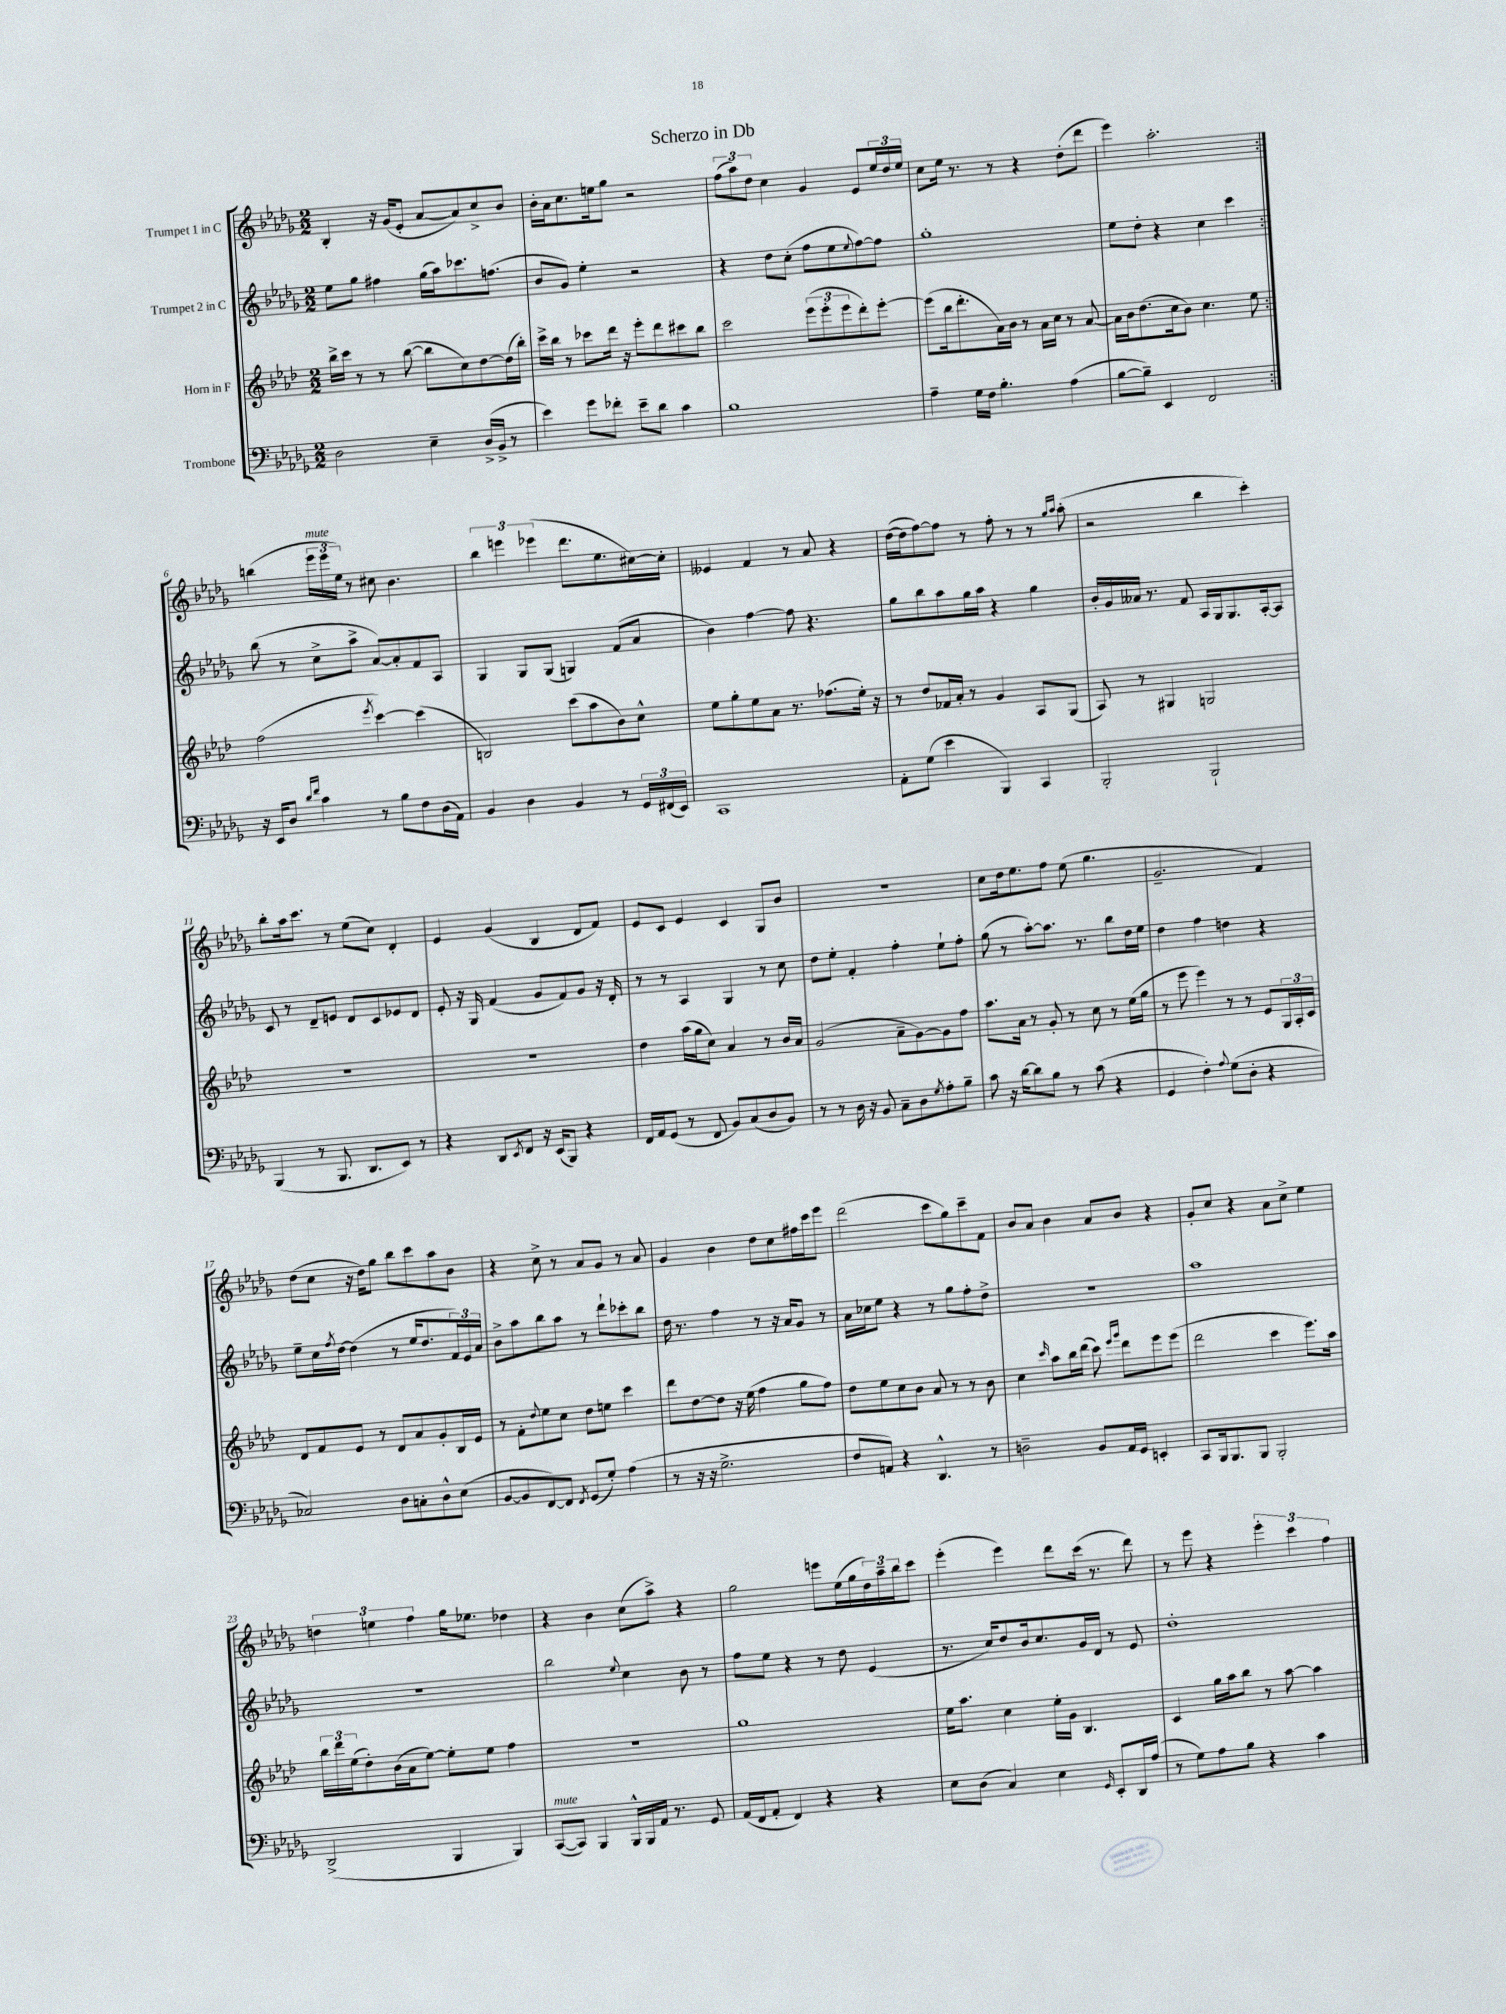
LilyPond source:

\header { title = "Scherzo in Db" }
<<
\new StaffGroup <<
\new Staff = "s0" \with { instrumentName = "Trumpet 1 in C" } {
    \clef treble \key des \major \numericTimeSignature \time 2/2
    \repeat volta 2 { bes4-. r16 ges'16( ees'8-. aes'8~ aes'8) c''8-> bes'8 |
    bes'16-. aes'16 c''8. e''16 ges''8 r2 |
    \tuplet 3/2 { f''8( aes''8) des''8 } c''4 ges'4 ees'8 \tuplet 3/2 { ees''16 des''16 ees''16 } |
    c''8 ees''16 r8. r8 r4 des''8-.( des'''8 |
    ees'''4) aes''2.-. | }
    b''4( \tuplet 3/2 { ees'''16^\markup { \italic "mute" } ees'''16 ees''16) } r8 cis''8 bes'4. |
    \tuplet 3/2 { bes''4 e'''4 ees'''4( } des'''8. ees''8. cis''16~) cis''16-. |
    eeses'4 f'4 r8 aes'8 r4 |
    des''16~( des''16 f''8~) f''8 r8 f''8-. r8 r8 \grace { ges''16 aes''16 } aes''8-.( |
    r2 bes''4 c'''4-.) |
    bes''8-. aes''16 c'''8. r8 ees''8( c''8) des'4-. |
    ees'4 ges'4( bes4 des'8 f'8) |
    ees'8 c'8 ees'4 c'4 ges8 bes'8 |
    r1 |
    c''8 des''16 ees''8. f''8 ees''8( ges''4. |
    ges'2.-- f'4) |
    des''8( c''8 r16 des''16) ges''8 bes''8 c'''8 aes''8 bes'8 |
    r4 c''8-> r8 aes'8 ges'8 r8 aes'8 |
    ges'4 bes'4 des''8 c''8 fis''16 c'''16 ees'''8 |
    des'''2( c'''8 ges''8) c'''8-- f'8 |
    bes'8 aes'8 bes'4 aes'8 bes'8 r4 |
    ges'8-. c''8 r4 aes'8 c''8-> ees''4 |
    \tuplet 3/2 { d''4 e''4 f''4 } ges''16 ees''8. des''4 |
    r4 bes'4 c''8( aes''8->) r4 |
    ges''2 e'''8 ees''16( ges''16 \tuplet 3/2 { des''16) aes''16-- bes''16 } c'''8 |
    ees'''4-.( ees'''4) des'''8 c'''16( r8. des'''8) |
    r8 ees'''8 r4 \tuplet 3/2 { ees'''4-. c'''4 f''4 } \bar "|." |
}
\new Staff = "s1" \with { instrumentName = "Trumpet 2 in C" } {
    \clef treble \key des \major \numericTimeSignature \time 2/2
    \repeat volta 2 { ees''8 ges''8 fis''4 ges''16( aes''16) ces'''8. f''8.( |
    bes'8 ges'8) ees''4-. r2 |
    r4 des''8 c''8-.( f''8 ees''8 \appoggiatura { ees''8 } f''8~) f''8 |
    ges''1-. |
    ees''8 des''8-. r4 c''4 c'''4 | }
    bes''8( r8 c''8-> aes''8-> aes'8~) aes'8-. f'8 aes8 |
    ges4 ges8 ges8( g4) f'8( aes'8 |
    bes'4) f''4~ f''8 r4. |
    ges''8 bes''8 aes''8 ges''16 aes''16 r4 ges''4 |
    bes'16-. ges'16 aeses'16 r8. f'8 aes16 ges16 ges8. aes16~-. aes8 |
    c'8 r8 des'8-- e'8 des'8 c'8 ees'8 des'8 |
    ees'8-. r16 ges16 f'4( ges'8 f'8) ges'8 r16 des'16-. |
    r8 r8 aes4 ges4 r8 c''8 |
    des''8 ees''8-. f'4-. f''4-. ees''8-! f''8-. |
    ges''8( r8 aes''8~-.) aes''8. r8. bes''8 des''16 ees''16 |
    des''4 f''4 d''4 r4 |
    ees''8-- c''16 \acciaccatura { f''8 } des''16~ des''4( r8 ees''16 des''8. \tuplet 3/2 { f'16) ees'16 aes'16 } |
    bes'8-> aes''8 bes''8 aes''8 r8 des'''8-! ces'''8-. bes''8 |
    des''16 r8. f''4 r8 r16 aes'16 ges'8 r8 |
    aes'16 ces''16 ees''8 r4 r8 ges''8 f''8-. des''8-> |
    R1 |
    aes''1 |
    R1 |
    bes''2 \appoggiatura { ees''8 } c''4 bes'8 r8 |
    f''8 ees''8 r4 r8 des''8 ees'4( |
    r8. c''16) des''8 bes'16 c''8. ges'16 des'16 r8 ees'8 |
    des''1-. \bar "|." |
}
\new Staff = "s2" \with { instrumentName = "Horn in F" } {
    \clef treble \key aes \major \numericTimeSignature \time 2/2
    \repeat volta 2 { bes''16-> c'''16 r8 r8 bes''8~( bes''8 c''8) des''8~ des''16( bes''16-.) |
    c'''16-> bes''16 r8 ces'''8 des'''16 r16 ees'''8-. des'''8 cis'''8 bes''8 |
    c'''2 \tuplet 3/2 { ees'''8( ees'''8-. ees'''8 } des'''8-.) ees'''8~-. |
    ees'''8( bes''16 des'''8.-. aes'16) bes'16 r8 aes'16 c''16 r8 aes'8~ |
    aes'16 bes'16 des''8.( c''16 bes'8) c''4. ees''8 | }
    f''2( \acciaccatura { ees'''8 } c'''4~) c'''4( |
    b2) c'''8( aes''8 bes'8) c''8-^ |
    ees''8 g''8-. ees''8 aes'8 r8. fes''8.( ees''16-.) r16 |
    r8 des''8 fes'16 aes'16-. r8 g'4 aes8 g8( |
    aes8) r8 gis4 g2 |
    R1 |
    R1 |
    des''4 aes''16( g''16 c''8) aes'4 r8 bes'16 aes'16 |
    g'2( aes'8-- g'8~) g'8 f''8 |
    aes''8. aes'16 r8 g'8-. r8 c''8 r8 ees''16( g''16 |
    r8 ees'''8 ees'''4) r8 r8 ees'8 \tuplet 3/2 { g16 aes16-. c'16 } |
    des'8 f'8 ees'8 r8 des'8 aes'8 g'8-. bes16 ees'16 |
    r8 f'8-. \appoggiatura { des''8 } ees''8 c''8 des''8 e''8 c'''4 |
    des'''8 des''8~ des''8 r16 ees''16( f''4 g''8 f''8) |
    des''8 ees''8 c''8 bes'8 aes'8 r8 r8 bes'8 |
    c''4 \grace { c'''16 } aes''8 bes''16 des'''16( c'''8) \grace { ees'''16 g'''16 } des'''8 ees'''8 ees'''8( |
    des'''2 c'''4 ees'''8.) aes''16 |
    \tuplet 3/2 { bes''16 des'''16 ees''16( } des''8-.) bes'16( aes'16 ees''8~) ees''8-. ees''8 f''4 |
    r1 |
    g''1 |
    ees''16 aes''8. c''4 ees''16-. g'16 bes4. |
    c'4 g''16 aes''16 bes''8 r8 aes''8~ aes''4 \bar "|." |
}
\new Staff = "s3" \with { instrumentName = "Trombone" } {
    \clef bass \key des \major \numericTimeSignature \time 2/2
    \repeat volta 2 { des2 ees4-- des16->( bes,16-> r8 |
    ees'4) ges'8 fes'8-. ees'8-- des'8 c'4 |
    bes1 |
    aes4-- ges16 f16 bes4.-. aes4( |
    bes8~ bes8--) ees,4 f,2 | }
    r16 ees,16 des8 \grace { des'16 f'16 } c'4 r8 bes8 f8 des16( aes,16) |
    bes,4 des4 bes,4 r8 \tuplet 3/2 { ges,16 fis,16( ees,16) } |
    c,1 |
    aes,8-. ges8( ees'4 bes,,4) c,4 |
    bes,,2-. bes,,2-! |
    bes,,4( r8 bes,,8. des,8. ees,8) r8 |
    r4 des,8 \acciaccatura { ees,8 } f,8 r16 ees,16( bes,,8) r4 |
    f,16 aes,16 ges,8( r8 f,8 bes,8) c8( des8 bes,8) |
    r8 r8 des16 r16 bes,8 c8-- des8 \acciaccatura { ges8 } aes8-. bes8-- |
    c'8 r16 des'16~ des'8 bes8 r8 c'8( r4 |
    ges,4 f4-.) \appoggiatura { aes8 } ges8( des8-. r4 |
    ces2) des8 c8-. des8-^ ees8( |
    bes,8~ bes,8 f,8~) f,8 \acciaccatura { f,8 } ges,8( ges8-.) aes4( |
    r8 r16 r16 ges2.-> |
    f8 a,8) r4 des,4.-^ r8 |
    d2-- bes,8 aes,16 ges,16 e,4-. |
    c,8 bes,,16 bes,,8. bes,,8 bes,,2-. |
    des,2->( bes,,4 bes,,4) |
    c,8~^\markup { \italic "mute" }( c,8) bes,,4 bes,,16-^ bes,,16 aes,16 r8. ges,8 |
    aes,16( f,16 aes,8-. f,4) r4 r4 |
    ees8 des8( c4) ees4 \grace { ges,16 } ees,8-. des,16 aes16( |
    r8 ges8) aes8 bes8 r4 c'4 \bar "|." |
}
>>
>>
